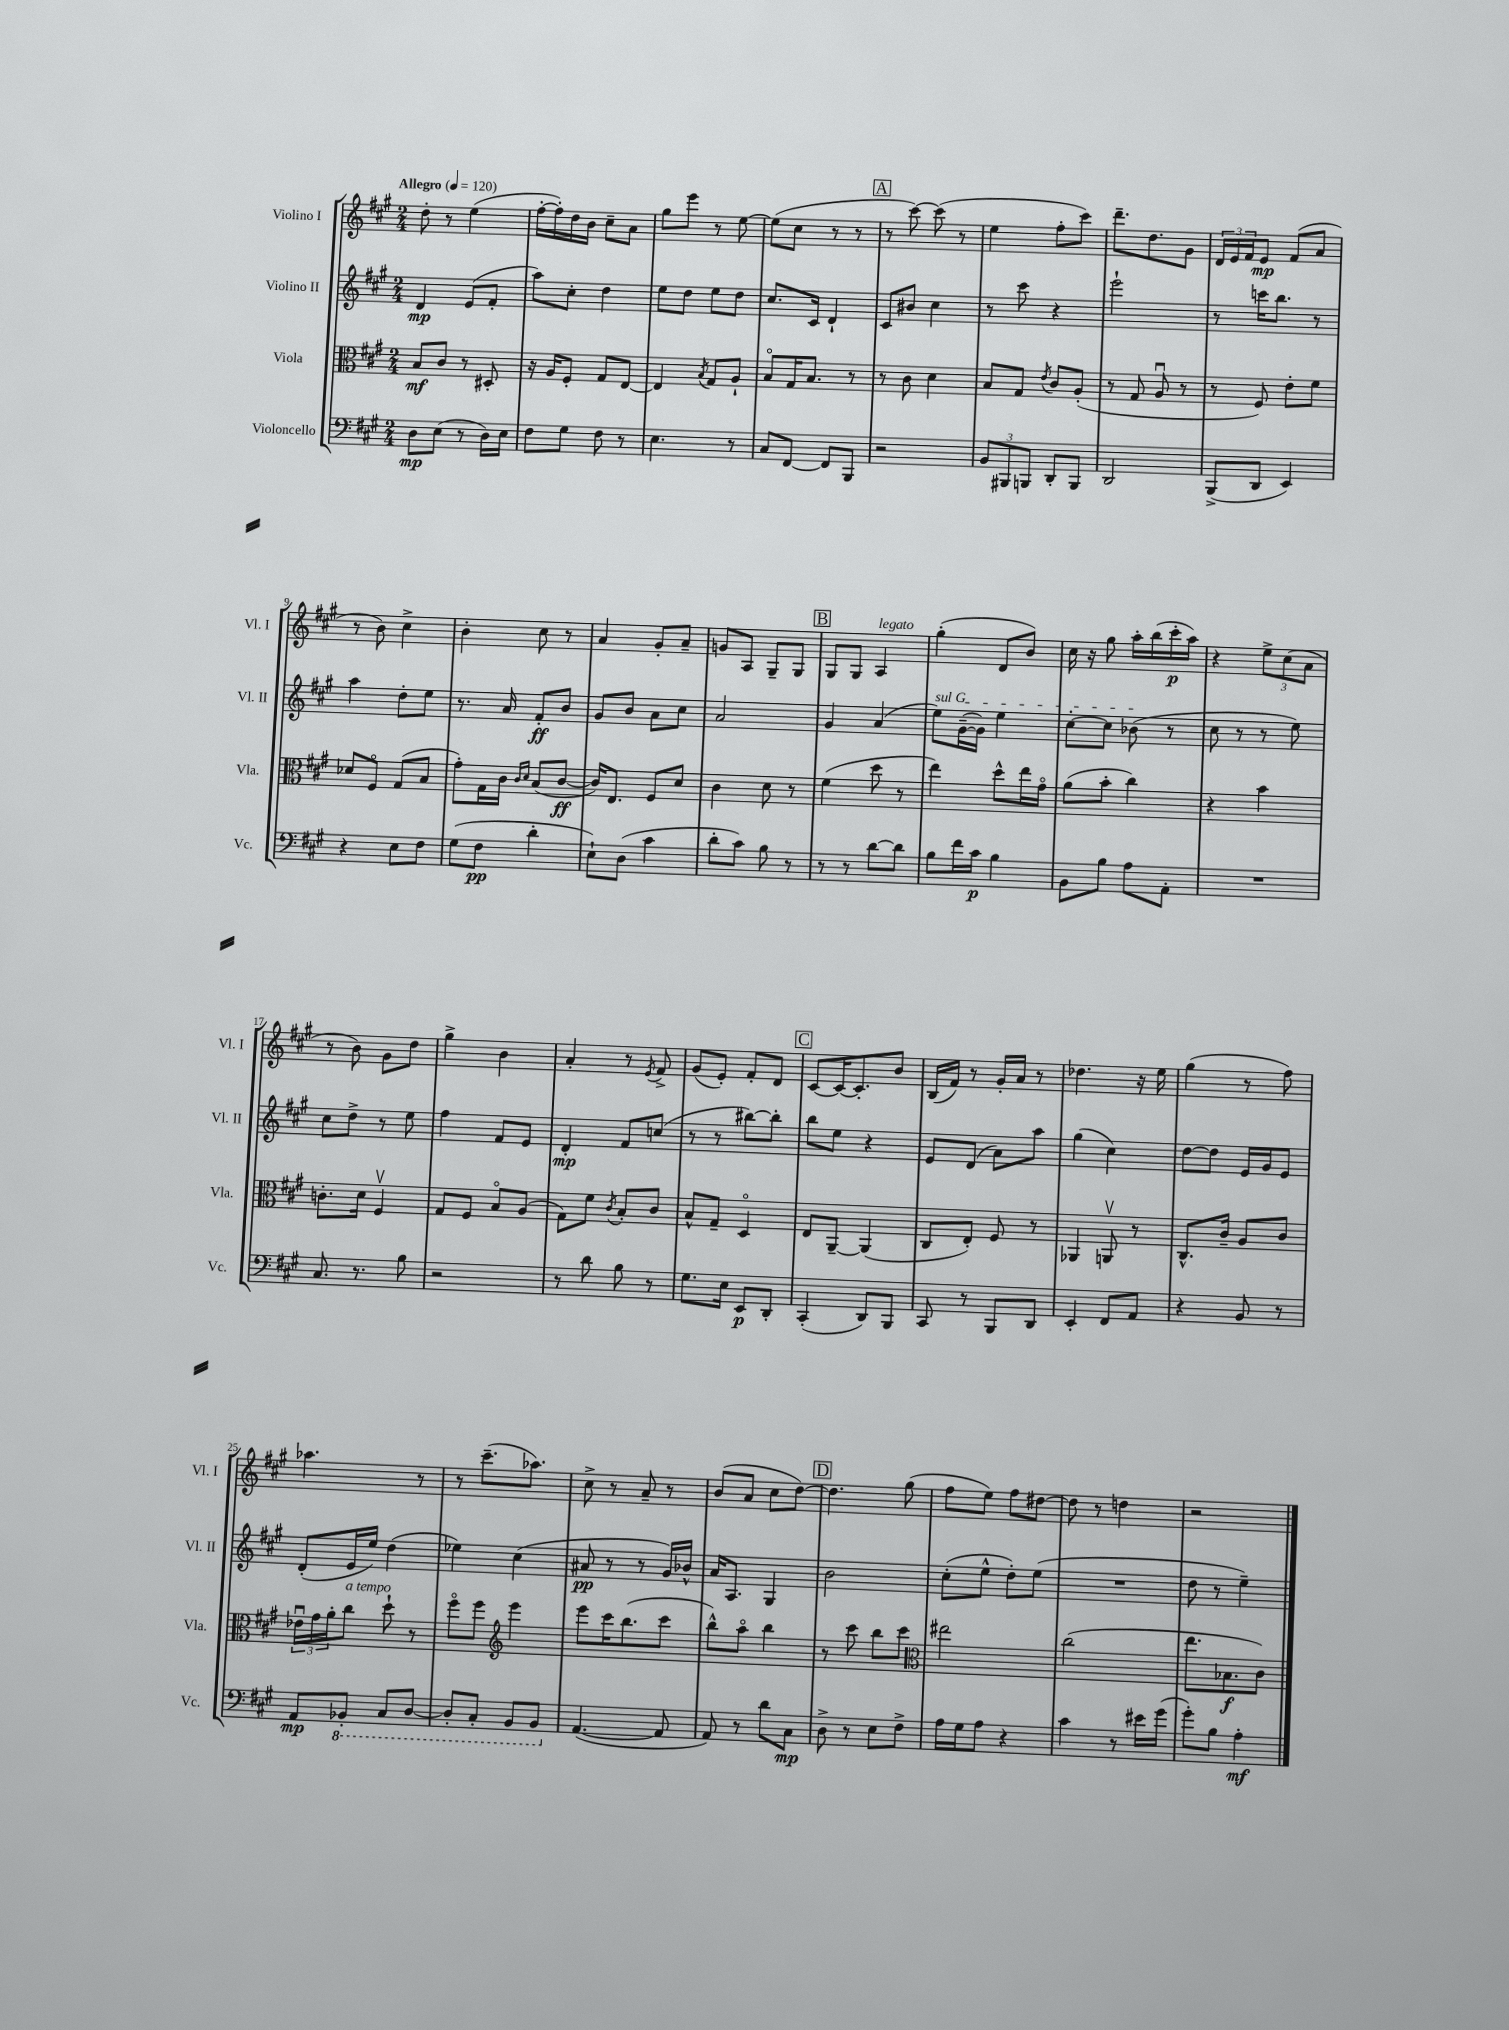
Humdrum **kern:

**kern	**dynam	**kern	**dynam	**kern	**dynam	**kern	**dynam
*part4	*part4	*part3	*part3	*part2	*part2	*part1	*part1
*staff4	*staff4	*staff3	*staff3	*staff2	*staff2	*staff1	*staff1
*I"Violoncello	*	*I"Viola	*	*I"Violino II	*	*I"Violino I	*
*I'Vc.	*	*I'Vla.	*	*I'Vl. II	*	*I'Vl. I	*
*clefF4	*	*clefC3	*	*clefG2	*	*clefG2	*
*k[f#c#g#]	*	*k[f#c#g#]	*	*k[f#c#g#]	*	*k[f#c#g#]	*
*M2/4	*	*M2/4	*	*M2/4	*	*M2/4	*
*MM120	*	*MM120	*	*MM120	*	*MM120	*
=1	=1	=1	=1	=1	=1	=1	=1
!	!	!	!	!	!	!LO:TX:a:B:t=Allegro	!
8D\L	mp	8B/L	mf	4d/	mp	8dd'\	.
(8E\J	.	8c#/J	.	.	.	8r	.
8r	.	8r	.	(8e/L	.	(4ee\	.
16D\LL)	.	8D#X'/	.	8f#'/J	.	.	.
16E\JJ	.	.	.	.	.	.	.
=2	=2	=2	=2	=2	=2	=2	=2
8F#\L	.	16r	.	8aa\L)	.	[16ff#'\LL	.
.	.	16A/KL	.	.	.	16ff#'\])	.
8G#\J	.	8F#'/J	.	8cc#'\J	.	16dd\	.
.	.	.	.	.	.	16b\JJ	.
8F#\	.	8G#/L	.	4dd\	.	8cc#~\L	.
8r	.	[8E/J	.	.	.	8a\J	.
=3	=3	=3	=3	=3	=3	=3	=3
4.E\	.	4E/]	.	8ee\L	.	8gg#\L	.
.	.	.	.	8dd\J	.	8eee\J	.
.	.	8qB/	.	.	.	.	.
.	.	8G#/L	.	8ee\L	.	8r	.
8r	.	8A`/J	.	8dd\J	.	[8ee\	.
=4	=4	=4	=4	=4	=4	=4	=4
8C#/L	.	8B/L	.	8.cc#/L	.	(8ee\L]	.
[8FF#/J	.	16G#/K	.	.	.	8cc#\J	.
.	.	8.B/J	.	16c#/Jk	.	.	.
8FF#/L]	.	.	.	4d`/	.	8r	.
8BBB/J	.	8r	.	.	.	8r	.
!!LO:REH:place=s1:t=A
=5	=5	=5	=5	=5	=5	=5	=5
2r	.	8r	.	8c#/L	.	8r	.
.	.	8c#\	.	8b#X/J	.	[8ccc#\)	.
.	.	4d\	.	4cc#\	.	(8ccc#\]	.
.	.	.	.	.	.	8r	.
=6	=6	=6	=6	=6	=6	=6	=6
12BB/L	.	8B/L	.	8r	.	4ee\	.
12BBB#X/	.	.	.	.	.	.	.
.	.	8G#/J	.	8ccc#\	.	.	.
12BBBn/J	.	.	.	.	.	.	.
.	.	8qe/	.	.	.	.	.
8DD'/L	.	8c#/L	.	4r	.	8ff#'\L	.
8BBB/J	.	(8A'/J	.	.	.	8ccc#\J)	.
=7	=7	=7	=7	=7	=7	=7	=7
2DD/	.	8r	.	2eee`\	.	8.ddd~\L	.
.	.	8G#/	.	.	.	.	.
.	.	.	.	.	.	8.dd\	.
.	.	8Au/	.	.	.	.	.
.	.	8r	.	.	.	8g#\J	.
=8	=8	=8	=8	=8	=8	=8	=8
(8BBB^/L	.	8r	.	8r	.	24d/LL	.
.	.	.	.	.	.	24e/	.
.	.	.	.	.	.	24f#/J	.
8DD/J	.	8F#/)	.	16cccn\KL	.	8e/J	mp
.	.	.	.	8.bb\J	.	.	.
4EE/)	.	8e'\L	.	.	.	(8f#/L	.
.	.	8f#\J	.	8r	.	8a/J	.
!!LO:LB:g=z
=9	=9	=9	=9	=9	=9	=9	=9
4r	.	8d-X/L	.	4aa\	.	8r	.
.	.	8F#/J	.	.	.	8b\)	.
8E\L	.	(8G#/L	.	8dd'\L	.	4cc#^\	.
8F#\J	.	8B/J	.	8ee\J	.	.	.
=10	=10	=10	=10	=10	=10	=10	=10
(8G#\L	.	8g#'\L)	.	8.r	.	4b'\	.
8F#\J	pp	16G#\L	.	.	.	.	.
.	.	16c#\JJ	.	16a/	.	.	.
.	.	16qqc#/LL	.	.	.	.	.
.	.	16qqd/JJ	.	.	.	.	.
4d'\	.	(8B/L	.	8f#'/L	ff	8cc#\	.
.	.	[8c#/J	ff	8b/J	.	8r	.
=11	=11	=11	=11	=11	=11	=11	=11
8E`\L)	.	16c#/KL])	.	8g#/L	.	4a/	.
.	.	8.E/J	.	.	.	.	.
(8D\J	.	.	.	8b/J	.	.	.
4c#\	.	8F#/L	.	8a\L	.	8g#'/L	.
.	.	8d/J	.	8cc#\J	.	8a~/J	.
=12	=12	=12	=12	=12	=12	=12	=12
8d'\L	.	4c#\	.	2a/	.	8gn/L	.
8c#\J)	.	.	.	.	.	8A/J	.
8B\	.	8d\	.	.	.	8G#~/L	.
8r	.	8r	.	.	.	8G#/J	.
!!LO:REH:place=s1:t=B
=13	=13	=13	=13	=13	=13	=13	=13
8r	.	(4f#\	.	4g#/	.	8G#/L	.
8r	.	.	.	.	.	8G#/J	.
!	!	!	!	!	!	!LO:TX:a:i:t=legato	!
[8d\L	.	8dd\	.	(4a/	.	4A/	.
8d\J]	.	8r	.	.	.	.	.
=14	=14	=14	=14	=14	=14	=14	=14
!	!	!	!	!LO:TX:a:i:t=sul G	!	!	!
8B\L	.	4ee\)	.	8ee\L)	.	(4gg#'\	.
16f#\L	.	.	.	([16g#~\L	.	.	.
16c#\JJ	p	.	.	16g#\JJ])	.	.	.
4B\	.	8dd^^\L	.	4ee\	.	8d/L	.
.	.	16ee\L	.	.	.	8b/J)	.
.	.	16g#\JJ	.	.	.	.	.
=15	=15	=15	=15	=15	=15	=15	=15
8BB\L	.	(8a\L	.	[8cc#'\L	.	16cc#\	.
.	.	.	.	.	.	16r	.
8B\J	.	8b'\J	.	8cc#\J]	.	8gg#\	.
8A\L	.	4cc#\)	.	(8b-X\	.	16aa'\LL	.
.	.	.	.	.	.	(16bb\	.
8AA'\J	.	.	.	8r	.	16ccc#'\	p
.	.	.	.	.	.	16aa\JJ)	.
=16	=16	=16	=16	=16	=16	=16	=16
2r	.	4r	.	8cc#\	.	4r	.
.	.	.	.	8r	.	.	.
.	.	4b\	.	8r	.	12ee^\L	.
.	.	.	.	.	.	(12cc#\	.
.	.	.	.	8ee\)	.	.	.
.	.	.	.	.	.	12a\J	.
!!LO:LB:g=z
=17	=17	=17	=17	=17	=17	=17	=17
8.C#/	.	8.cn'\L	.	8cc#\L	.	8r	.
.	.	.	.	8dd^\J	.	8b\)	.
8.r	.	16d\Jk	.	.	.	.	.
.	.	4F#v/	.	8r	.	8g#\L	.
8B\	.	.	.	8ee\	.	8dd\J	.
=18	=18	=18	=18	=18	=18	=18	=18
2r	.	8G#/L	.	4ff#\	.	4gg#^\	.
.	.	8F#/J	.	.	.	.	.
.	.	8B/L	.	8f#/L	.	4b\	.
.	.	(8A/J	.	8e/J	.	.	.
=19	=19	=19	=19	=19	=19	=19	=19
8r	.	8G#\L)	.	4d'/	mp	4a'/	.
8d\	.	8f#\J	.	.	.	.	.
.	.	8qc#/	.	.	.	.	.
8B\	.	8B'/L	.	8f#/L	.	8r	.
.	.	.	.	.	.	8qe/	.
8r	.	8c#/J	.	(8ccn/J	.	8f#^/	.
=20	=20	=20	=20	=20	=20	=20	=20
8.G#\L	.	8B^^/L	.	8r	.	(8g#/L	.
.	.	8G#~/J	.	8r	.	8e'/J)	.
16E\Jk	.	.	.	.	.	.	.
8EE/L	p	4D/	.	[8bb#X\L)	.	8f#'/L	.
8DD'/J	.	.	.	8bb#'\J]	.	8d/J	.
!!LO:REH:place=s1:t=C
=21	=21	=21	=21	=21	=21	=21	=21
(4CC#'/	.	8E/L	.	8bb\L	.	[8c#/L	.
.	.	[8AA~/J	.	8ee\J	.	16c#/K_	.
.	.	.	.	.	.	8.c#'/]	.
8DD/L)	.	(4AA/]	.	4r	.	.	.
8BBB/J	.	.	.	.	.	8b/J	.
=22	=22	=22	=22	=22	=22	=22	=22
8CC#/	.	8C#/L	.	8e/L	.	(16B/LL	.
.	.	.	.	.	.	16f#/JJ)	.
8r	.	8E'/J)	.	(8d/J	.	8r	.
8BBB/L	.	8F#/	.	8a\L)	.	16g#'/LL	.
.	.	.	.	.	.	16a/JJ	.
8DD/J	.	8r	.	8aa\J	.	8r	.
=23	=23	=23	=23	=23	=23	=23	=23
4EE'/	.	4AA-X/	.	(4gg#\	.	4.dd-X\	.
8FF#/L	.	8AAnv/	.	4cc#\)	.	.	.
8AA/J	.	8r	.	.	.	16r	.
.	.	.	.	.	.	16ee\	.
=24	=24	=24	=24	=24	=24	=24	=24
4r	.	8.C#^^/L	.	[8dd\L	.	(4gg#\	.
.	.	.	.	8dd\J]	.	.	.
.	.	16c#~/Jk	.	.	.	.	.
8BB/	.	8A/L	.	16e/LL	.	8r	.
.	.	.	.	16g#/J	.	.	.
8r	.	8c#/J	.	8e/J	.	8ff#\)	.
!!LO:LB:g=z
=25	=25	=25	=25	=25	=25	=25	=25
8AA/L	mp	24e-Xu\LL	.	(8d'/L	.	4.aa-X\	.
.	.	24g#\	.	.	.	.	.
.	.	24a'\J	.	.	.	.	.
*8ba	*	*	*	*	*	*	*
!	!	!LO:TX:a:i:t=a tempo	!	!	!	!	!
8BBB-X'/J	.	8cc#\J	.	16e/L	.	.	.
.	.	.	.	16ee/JJ)	.	.	.
8CC#/L	.	8dd`\	.	(4dd\	.	.	.
[8DD/J	.	8r	.	.	.	8r	.
=26	=26	=26	=26	=26	=26	=26	=26
8DD'/L]	.	8ff#\L	.	4ee-X\)	.	8r	.
8CC#'/J	.	8ff#\J	.	.	.	(8.ccc#~\L	.
*	*	*clefG2	*	*	*	*	*
8BBB/L	.	4eee\	.	(4cc#\	.	.	.
.	.	.	.	.	.	8.aa-X\J)	.
8BBB/J	.	.	.	.	.	.	.
=27	=27	=27	=27	=27	=27	=27	=27
*X8ba	*	*	*	*	*	*	*
([4.AA/	.	8eee\L	.	8a#X/	pp	8cc#^\	.
.	.	16ccc#\K	.	8r	.	8r	.
.	.	(8.bb\	.	.	.	.	.
.	.	.	.	8r	.	8a~/	.
8AA/]	.	8ccc#\J	.	16g#/LL)	.	8r	.
.	.	.	.	16b-X^^/JJ	.	.	.
=28	=28	=28	=28	=28	=28	=28	=28
8AA/)	.	8bb^^\L)	.	16a/KL	.	(8b/L	.
.	.	.	.	8.A/J	.	.	.
8r	.	8aa\J	.	.	.	8a/J	.
8d\L	.	4bb\	.	4G#/	.	8cc#\L	.
8C#\J	mp	.	.	.	.	[8dd\J)	.
!!LO:REH:place=s1:t=D
=29	=29	=29	=29	=29	=29	=29	=29
8D^\	.	8r	.	2b\	.	4.dd\]	.
8r	.	8ccc#\	.	.	.	.	.
8E\L	.	8bb\L	.	.	.	.	.
8F#^\J	.	8ccc#\J	.	.	.	(8gg#\	.
=30	=30	=30	=30	=30	=30	=30	=30
*	*	*clefC3	*	*	*	*	*
16A\LL	.	2ee#X\	.	(8cc#'\L	.	8ff#\L	.
16G#\J	.	.	.	.	.	.	.
8A\J	.	.	.	8ee^^\J	.	8ee\J)	.
4r	.	.	.	8dd'\L)	.	8ff#\L	.
.	.	.	.	(8ee\J	.	[8dd#X\J	.
=31	=31	=31	=31	=31	=31	=31	=31
4c#\	.	(2cc#\	.	2r	.	8dd#\]	.
.	.	.	.	.	.	8r	.
8r	.	.	.	.	.	4ddn\	.
16e#X\LL	.	.	.	.	.	.	.
(16g#\JJ	.	.	.	.	.	.	.
=32	=32	=32	=32	=32	=32	=32	=32
8g#'\L)	.	8.ee\L	.	8dd\	.	2r	.
8B\J	.	.	.	8r	.	.	.
.	.	8.B-X\	f	.	.	.	.
4A'\	mf	.	.	4ee~\)	.	.	.
.	.	8c#\J)	.	.	.	.	.
==	==	==	==	==	==	==	==
*-	*-	*-	*-	*-	*-	*-	*-
